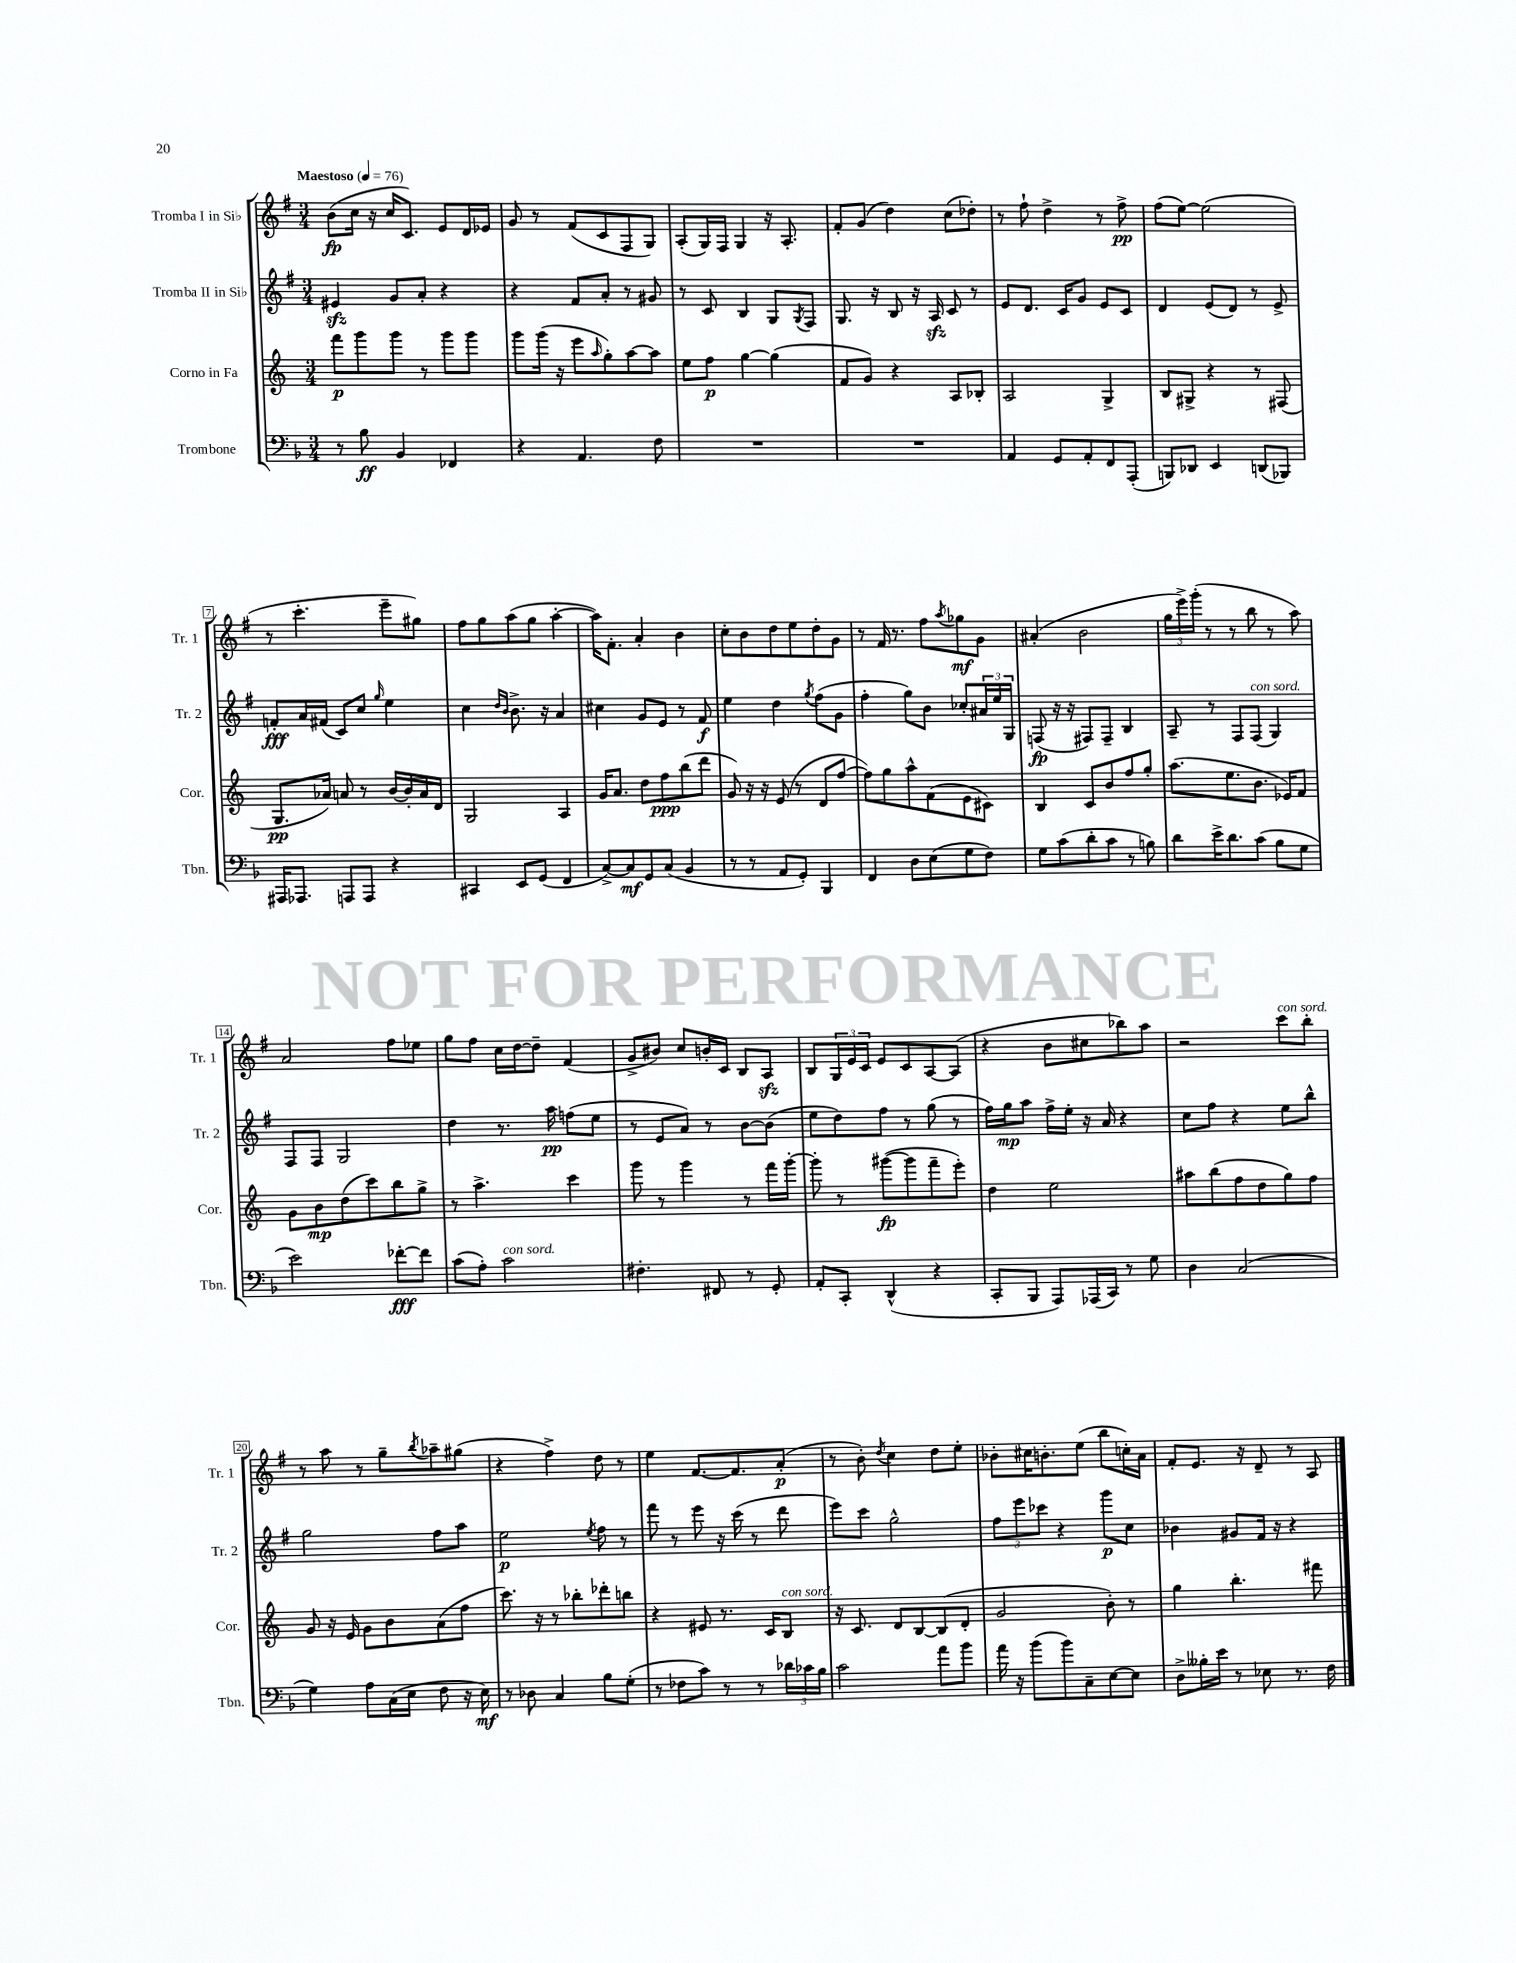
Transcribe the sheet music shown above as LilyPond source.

<<
\new StaffGroup <<
\new Staff = "s0" \with { instrumentName = "Tromba I in Sib" shortInstrumentName = "Tr. 1" } {
    \clef treble \key g \major \numericTimeSignature \time 3/4 \tempo "Maestoso" 4 = 76
    b'8\fp( c''16 r16 c''16 c'8.) e'8 d'16 ees'16 |
    g'8 r8 fis'8( c'8 fis8 g8) |
    a8-.( g16) fis16 g4 r16 a8.-. |
    fis'8-. g'8( d''4) c''8( des''8-.) |
    r8 fis''8-! d''4-> r8 fis''8->\pp |
    fis''8( e''8~) e''2( |
    r8 c'''4.-. e'''8-- gis''8) |
    fis''8 g''8 a''8( g''8 a''4~-. |
    a''16) fis'8.-. a'4-. b'4 |
    c''8-. b'8 d''8 e''8 d''8-. g'8 |
    r8 fis'16 r8. fis''8 \acciaccatura { a''8 } ges''8\mf g'8 |
    ais'4-.( b'2 |
    \tuplet 3/2 { g''16 e'''16->) g'''16-.( } r8 r8 b''8 r8 a''8) |
    a'2 fis''8 ees''8 |
    g''8 fis''8 c''16 d''16~ d''8-- fis'4( |
    g'8-> bis'8) c''8 b'16-. c'16 b8 a8\sfz |
    b8 \tuplet 3/2 { g16 e'16 c'16 } e'8 c'8 a8~ a8( |
    r4 b'8 cis''8 bes''8) a''8 |
    r2 c'''8^\markup { \italic "con sord." } b''8-. |
    r8 a''8 r8 g''8-- \acciaccatura { b''8 } aes''8-- gis''8( |
    r4 fis''4->) d''8 r8 |
    e''4 fis'8.~ fis'8. a'8-.\p( |
    r8 b'8-.) \acciaccatura { d''8 } c''4 d''8 e''8-. |
    bes'8-. cis''16 b'8.-. e''8( b''8 c''16-.) a'16 |
    fis'8-. e'8. r16 d'8-- r8 a8 \bar "|." |
}
\new Staff = "s1" \with { instrumentName = "Tromba II in Sib" shortInstrumentName = "Tr. 2" } {
    \clef treble \key g \major \numericTimeSignature \time 3/4
    eis'4\sfz g'8 a'8-. r4 |
    r4 fis'8 a'8-. r8 gis'8 |
    r8 c'8 b4 g8 \acciaccatura { g8 } fis8 |
    g8. r16 b8 r16 a16\sfz c'8 r8 |
    e'8 d'8. c'16 g'8 e'8 c'8 |
    d'4 e'8( d'8) r8 e'8-> |
    f'8-.\fff a'16 fis'16( c'8) c''8 \grace { g''16 } e''4 |
    c''4 \grace { d''16 b'16 } b'8.-> r16 a'4 |
    cis''4 g'8 e'8 r8 fis'8\f |
    e''4 d''4 \acciaccatura { g''8 } fis''8( g'8 |
    fis''4-. g''8) b'8 ces''8-. \tuplet 3/2 { ais'16 e''16 g16 } |
    f8\fp( r16 r16 fis8) fis8-- b4 |
    a8-- r8 fis8 fis8^\markup { \italic "con sord." }( g4) |
    fis8 fis8 g2 |
    d''4 r8. a''16\pp f''8( e''8 |
    r8 e'8 a'8) r8 b'8~ b'8( |
    e''8 d''8) fis''8 r8 g''8( r8 |
    fis''16) g''16\mp a''8 fis''16-> e''16-. r16 a'16 r4 |
    c''8 fis''8 r4 e''8 b''8-^ |
    g''2 fis''8 a''8 |
    e''2\p \acciaccatura { e''8 } fis''8 r8 |
    fis'''8 r8 e'''8 r16 c'''16( r8 d'''8 |
    e'''8) c'''8 g''2-^ |
    \tuplet 3/2 { fis''8 e'''8 ces'''8 } r4 g'''8\p c''8 |
    bes'4 gis'8 fis'16 r16 r4 \bar "|." |
}
\new Staff = "s2" \with { instrumentName = "Corno in Fa" shortInstrumentName = "Cor." } {
    \clef treble \key c \major \numericTimeSignature \time 3/4
    f'''8\p g'''8 g'''8 r8 g'''8 g'''8 |
    g'''8 g'''16( r16 e'''8 \grace { a''16 } g''8-.) a''8~ a''8 |
    e''8 f''8\p g''4~ g''4( |
    f'8 g'8) r4 a8 bes8-. |
    a2 g4-> |
    b8 gis8-> r4 r8 fis8( |
    g8.\pp aes'16) a'8 r8 b'16~ b'16-. a'16 d'16 |
    g2 a4 |
    g'16 a'8. d''8 f''8\ppp b''8( d'''8 |
    g'8) r16 r16 e'8( r8 d'8 f''8~ |
    f''8) g''8 a''8-^ f'8( e'8 cis'8) |
    b4 c'8 b'8 f''8 g''8-. |
    a''8.( e''8. b'8. ees'16) f'8 |
    g'8 b'8\mp d''8( c'''8) b''8 g''8-> |
    r8 a''4.-> c'''4 |
    g'''8 r8 g'''4 r8 f'''16 g'''16~-. |
    g'''8-. r8 gis'''8~\fp( gis'''8 f'''8-- e'''8-.) |
    d''4 e''2 |
    ais''8 b''8( f''8 d''8 g''8) f''8 |
    g'8 r16 e'16 g'8 b'8 a'8( f''8 |
    c'''8.) r16 r8 bes''8-. des'''8-. b''8 |
    r4 eis'8 r8. c'16 b8^\markup { \italic "con sord." } |
    r16 c'8. d'8 b8~ b8( d'8-. |
    g'2 b'8-.) r8 |
    g''4 b''4.-. fis'''8 \bar "|." |
}
\new Staff = "s3" \with { instrumentName = "Trombone" shortInstrumentName = "Tbn." } {
    \clef bass \key f \major \numericTimeSignature \time 3/4
    r8 bes8\ff bes,4 fes,4 |
    r4 a,4. f8 |
    R2. |
    R2. |
    a,4 g,8 a,8-. f,8 a,,8-.( |
    b,,8) des,8 e,4 d,8( bes,,8) |
    ais,,16 aes,,8. a,,8 a,,8 r4 |
    cis,4 e,8 g,8( f,4 |
    c8~->) c8\mf g,8 c8( bes,4 |
    r8 r8 a,8 g,8-.) bes,,4 |
    f,4 d8 e8( g8 f8) |
    g8 c'8( d'8-. c'8 r8 b8) |
    d'8 e'16-> d'8. c'8( bes8 g8 |
    e'2) fes'8~-.\fff fes'8 |
    c'8( a8-.) c'2^\markup { \italic "con sord." } |
    fis4.-. fis,8 r8 g,8-. |
    a,8-. c,8-. d,4-^( r4 |
    c,8-. bes,,8 a,,8) aes,,16( c,16) r8 g8 |
    d4 c2( |
    g4) a8 c16( e16 f8 r16 e16\mf) |
    r8 des8 c4 bes8 g8-.( |
    r8 fes8 c'8) r8 r8 \tuplet 3/2 { des'16 ces'16 bes16 } |
    c'2 a'8 bes'8 |
    a'16 r16 bes'8( bes'8) c8-- e8~ e8 |
    d8-> beses16-. e'16 r8 ees8 r8. f16 \bar "|." |
}
>>
>>
\layout { \context { \Score \override BarNumber.stencil = #(make-stencil-boxer 0.1 0.3 ly:text-interface::print) } }
